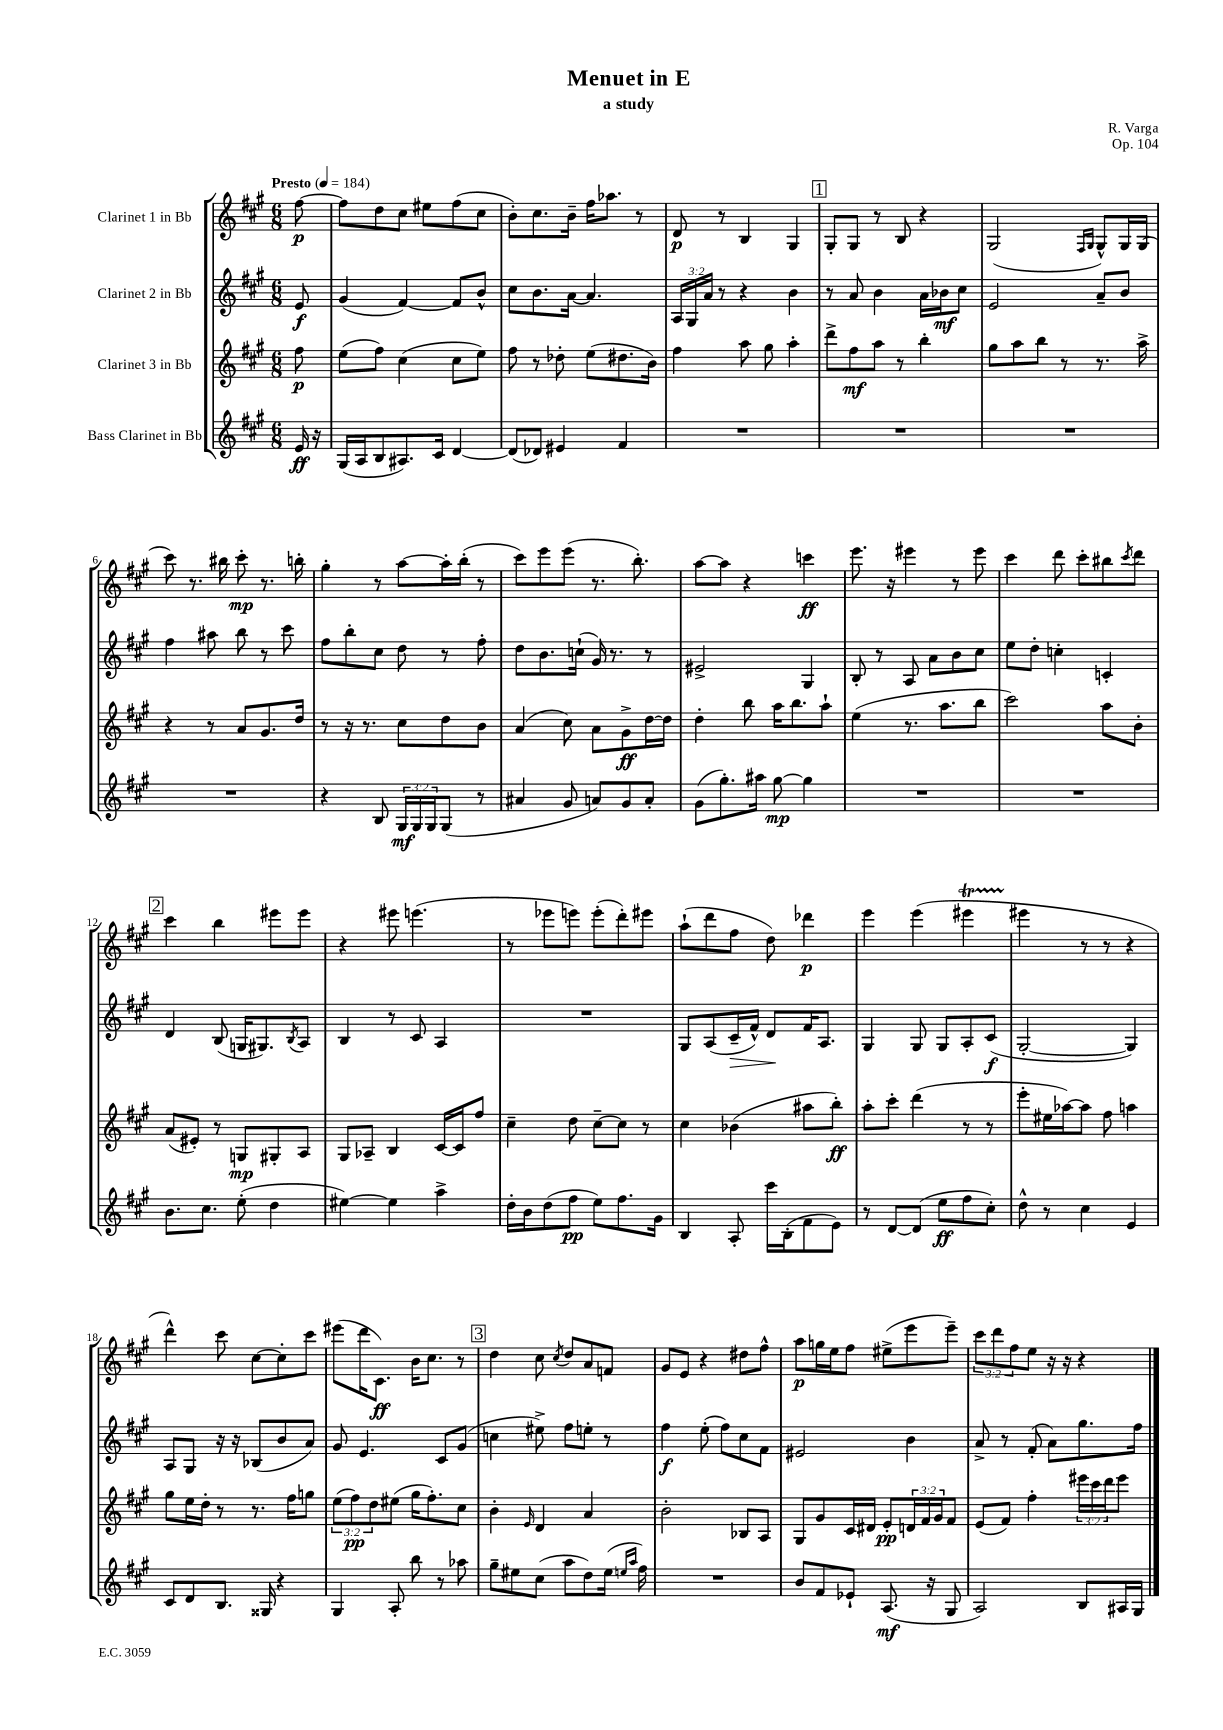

**kern	**kern	**kern	**kern
*staff4	*staff3	*staff2	*staff1
*clefG2	*clefG2	*clefG2	*clefG2
*k[f#c#g#]	*k[f#c#g#]	*k[f#c#g#]	*k[f#c#g#]
*M6/8	*M6/8	*M6/8	*M6/8
*MM184	*MM184	*MM184	*MM184
16e	8ff#	8e	[8ff#
16r	.	.	.
=	=	=	=
(16G#	(8ee	(4g#	8ff#]
16A	.	.	.
8B	8ff#)	.	8dd
8.A#)	(4cc#	[4f#)	8cc#
.	.	.	8ee#
16c#	.	.	.
[4d	8cc#	8f#]	(8ff#
.	8ee)	8b^^	8cc#
=	=	=	=
(8d]	8ff#	8cc#	8b')
8d-)	8r	8.b	8.cc#
4e#	8dd-'	.	.
.	.	[16a	16b~
.	(8ee	4.a]	16ff#
.	.	.	8.aa-
4f#	8.dd#	.	.
.	.	.	8r
.	16b)	.	.
=	=	=	=
2.r	4ff#	24A	8d
.	.	24G#	.
.	.	24a	.
.	.	8r	8r
.	8aa	4r	4B
.	8gg#	.	.
.	4aa'	4b	4G#
=	=	=	=
2.r	8ddd^	8r	8G#'
.	8ff#	8a	8G#
.	8aa	4b	8r
.	8r	.	8B
.	4bb'	16a	4r
.	.	16b-	.
.	.	8cc#	.
=	=	=	=
2.r	8gg#	2e	(2G#
.	8aa	.	.
.	8bb	.	.
.	8r	.	.
.	.	.	16qqF#
.	.	.	16qqG#
.	8.r	8a~	8G#^^)
.	.	8b	16G#
.	16aa^	.	(16G#
=	=	=	=
2.r	4r	4ff#	8ccc#)
.	.	.	8.r
.	8r	8aa#	.
.	.	.	16bb#
.	8a	8bb	8ccc#'
.	8.g#	8r	8.r
.	.	8ccc#	.
.	16dd	.	16bb'
=	=	=	=
4r	8r	8ff#	4gg#'
.	16r	8bb'	.
.	8.r	.	.
8B	.	8cc#	8r
24G#	8cc#	8dd	[8aa
24G#	.	.	.
24G#	.	.	.
(8G#	8dd	8r	16aa']
.	.	.	(16bb'
8r	8b	8ff#'	8r
=	=	=	=
4a#	(4a	8dd	8ccc#)
.	.	8.b	8eee
8g#	8cc#)	.	(8eee
.	.	(16cc`	.
8a)	8a	16g#)	8.r
.	.	8.r	.
8g#	8g#^	.	.
.	.	.	8.bb')
8a'	[16dd	8r	.
.	16dd]	.	.
=	=	=	=
(8g#	4dd'	2e#^	[8aa
8.gg#')	.	.	8aa]
.	8bb	.	4r
16aa#	.	.	.
[8gg#	16aa	.	.
.	8.bb	.	.
4gg#]	.	4G#	4ccc
.	8aa`	.	.
=	=	=	=
2.r	(4ee	8B'	8.eee
.	.	8r	.
.	.	.	16r
.	8.r	8A	4eee#
.	.	8a	.
.	8.aa	.	.
.	.	8b	8r
.	8bb	8cc#	8eee#
=	=	=	=
2.r	2ccc#)	8ee	4ccc#
.	.	8dd'	.
.	.	4cc'	8ddd
.	.	.	8ccc#'
.	8aa	4c'	8bb#
.	.	.	8qccc#
.	8b'	.	8ddd
=	=	=	=
8.b	(8a	4d	4ccc#
.	8e#')	.	.
8.cc#	.	.	.
.	8r	(8B	4bb
(8ee'	8G	16G	.
.	.	8.G#)	.
4dd	8G#'	.	8eee#
.	.	8qB	.
.	8A	8A	8eee#
=	=	=	=
[4ee#)	8G#	4B	4r
.	8A-~	.	.
4ee#]	4B	8r	8eee#
.	.	8c#	(4.eee
4aa^	[16c#	4A	.
.	16c#]	.	.
.	8ff#	.	.
=	=	=	=
16dd'	4cc#~	2.r	8r
16b	.	.	.
(8dd	.	.	8eee-
8ff#	8dd	.	8eee)
8ee)	[8cc#~	.	(8eee'
8.ff#	8cc#]	.	8ddd')
.	8r	.	8eee#
16g#	.	.	.
=	=	=	=
4B	4cc#	8G#	(8aa`
.	.	(8A	8ddd
8A'	(4b-	16c#~	8ff#
.	.	16f#^^)	.
16ccc#	.	8d	8dd)
(16B'	.	.	.
8f#	8aa#	16f#	4ddd-
.	.	8.A	.
8e)	8bb')	.	.
=	=	=	=
8r	8aa'	4G#	4eee
[8d	8ccc#'	.	.
(8d]	(4ddd	8G#	(4eee
8ee	.	8G#	.
8ff#	8r	8A'	4eee#
8cc#')	8r	(8c#	.
=	=	=	=
8dd^^	8eee'	[2G#'	4eee#
8r	16ee#	.	.
.	[16aa-)	.	.
4cc#	8aa-]	.	8r
.	8ff#	.	8r
4e	4aa	4G#])	4r
=	=	=	=
8c#	8gg#	8A	4ddd^^)
8d	16ee	8G#	.
.	16dd'	.	.
8.B	8r	16r	8ccc#
.	.	16r	.
.	8.r	(8B-	[8cc#
16G##	.	.	.
4r	.	8b	8cc#']
.	16ff#	.	.
.	8gg	8a)	8ccc#
=	=	=	=
4G#	(12ee	8g#	(8eee#
.	12ff#)	.	.
.	.	4.e	16ddd
.	12dd	.	.
.	.	.	8.c#)
8A'	(8ee#	.	.
8bb	16gg#	.	16b
.	8.ff#')	.	8.cc#
8r	.	8c#	.
8aa-	8cc#	(8g#	8r
=	=	=	=
8gg#~	4b'	4cc	4dd
8ee#	.	.	.
.	16qqe	.	.
(8cc#	4d	8ee#^)	8cc#
.	.	.	8qcc#
8aa	.	8ff#	8dd
8dd)	4a	8ee'	8a
(16ee#	.	8r	8f
16qqee	.	.	.
16qqaa	.	.	.
16ff#)	.	.	.
=	=	=	=
2.r	2b'	4ff#	8g#
.	.	.	8e
.	.	(8ee'	4r
.	.	8ff#)	.
.	8B-	8cc#	8dd#
.	8A	8f#	8ff#^^
=	=	=	=
8b	8G#	2e#	8aa
8f#	8g#	.	16gg
.	.	.	16ee
8e-`	16c#	.	8ff#
.	16d#	.	.
(8.A	8e'	.	(8ee#^
.	24d	4b	8eee
.	24f#	.	.
16r	.	.	.
.	24g#	.	.
8G#	8f#	.	8eee~)
=	=	=	=
2A)	(8e	8a^	12ccc#
.	.	.	12ddd
.	8f#)	8r	.
.	.	.	12ff#
.	4ff#'	(8f#'	8ee
.	.	8a)	16r
.	.	.	16r
8B	24eee#	8.gg#	4r
.	24ccc#	.	.
.	24ddd	.	.
16A#	8eee#	.	.
16G#	.	16ff#	.
==	==	==	==
*-	*-	*-	*-
